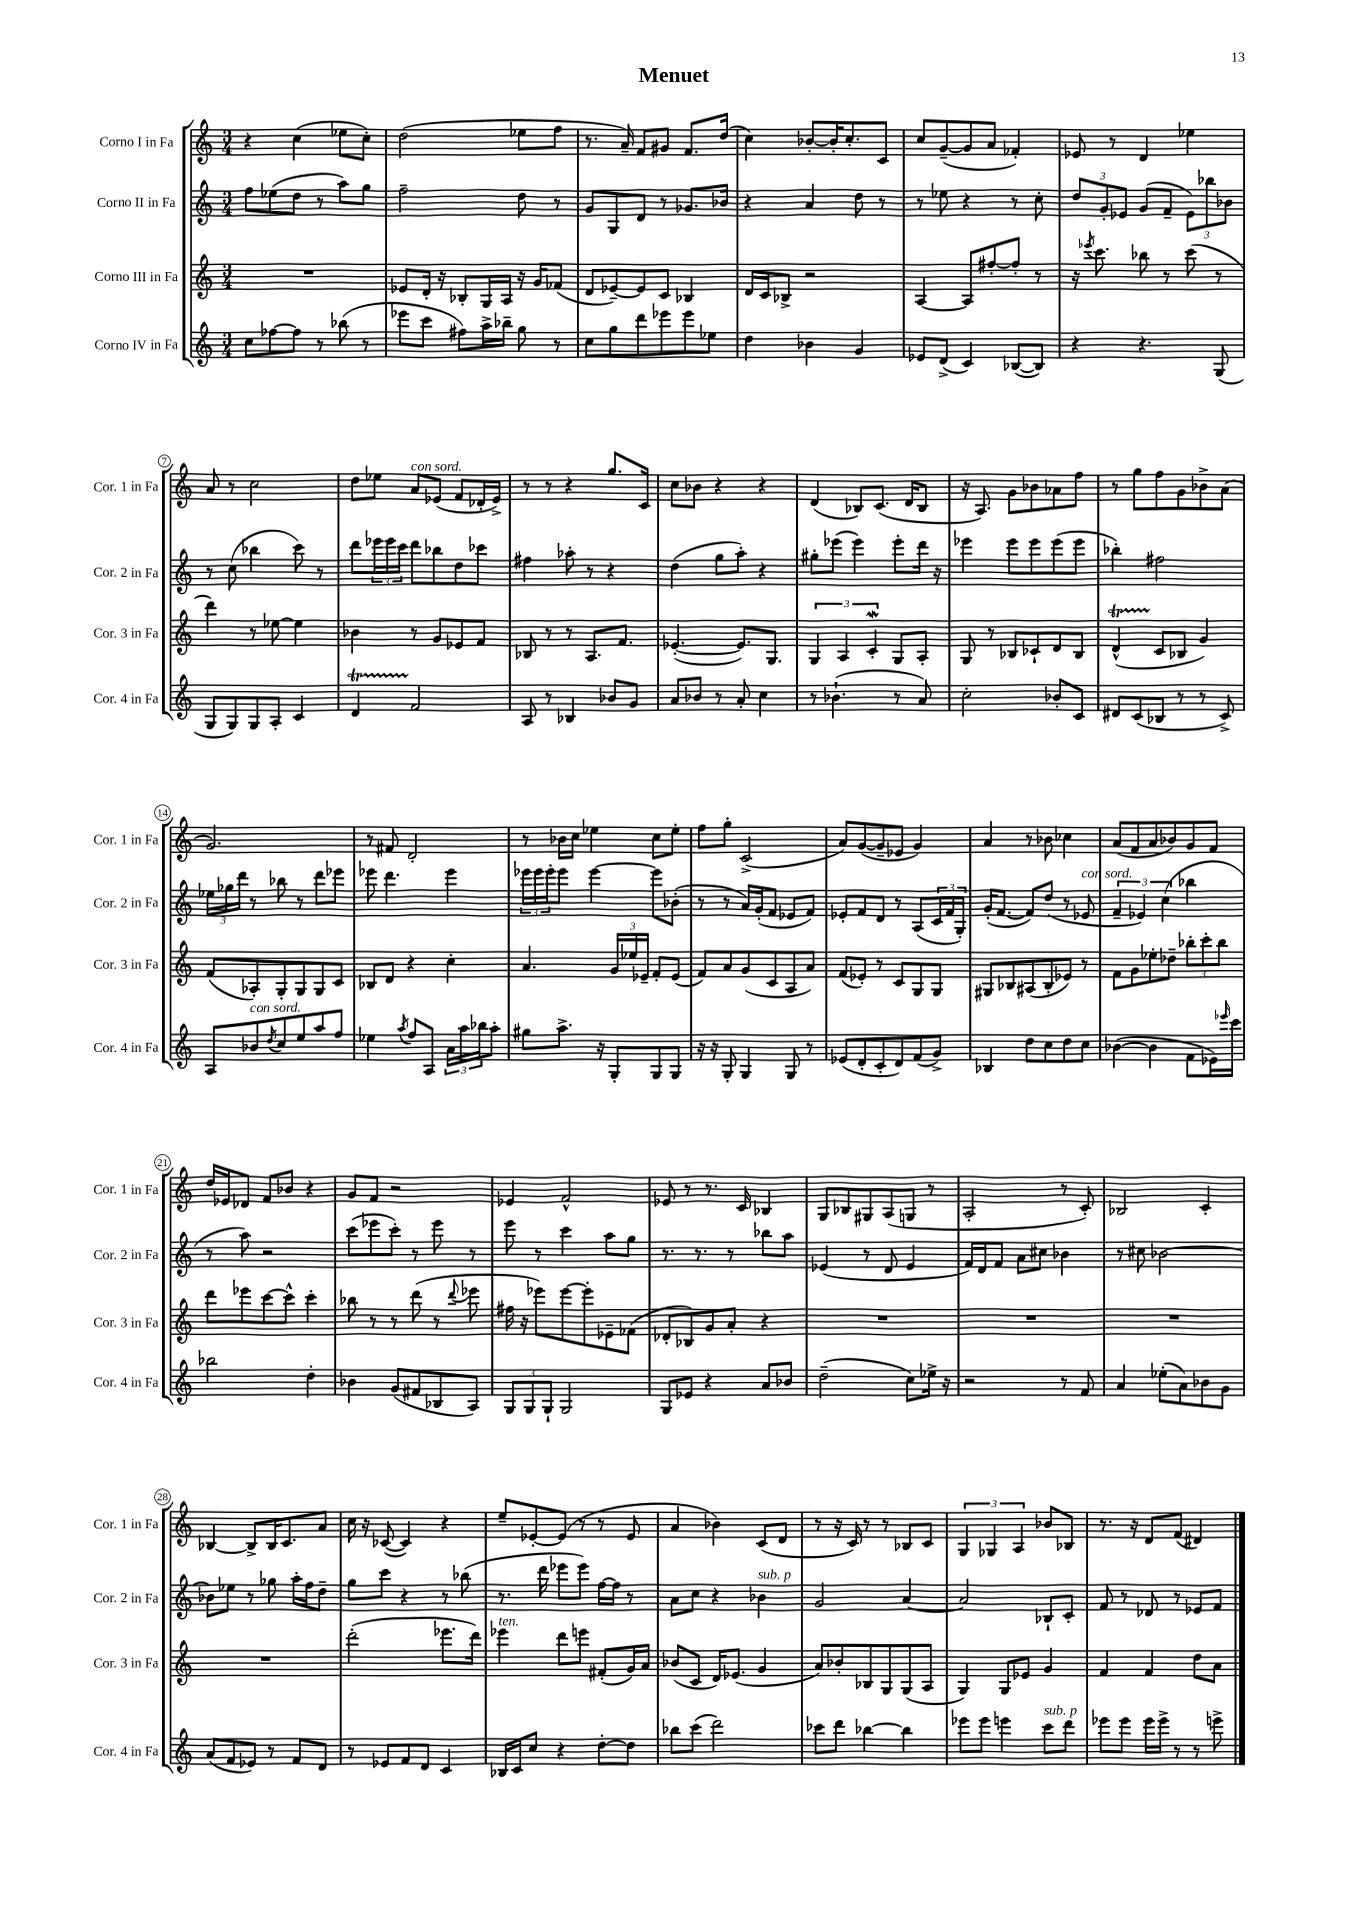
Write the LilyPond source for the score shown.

\header { title = "Menuet" }
<<
\new StaffGroup <<
\new Staff = "s0" \with { instrumentName = "Corno I in Fa" shortInstrumentName = "Cor. 1 in Fa" } {
    \clef treble \key c \major \numericTimeSignature \time 3/4
    r4 c''4( ees''8 c''8-.) |
    d''2( ees''8 f''8 |
    r8. a'16--) f'8 gis'8 f'8. d''16( |
    c''4) bes'8~-. bes'16-. c''8.-. c'8 |
    c''8 g'8~--( g'8 a'8 fes'4-.) |
    ees'8 r8 d'4 ees''4 |
    a'8 r8 c''2 |
    d''8 ees''8 a'8^\markup { \italic "con sord." } ees'8( f'8 des'16-. ees'16->) |
    r8 r8 r4 g''8. c'16 |
    c''8 bes'8 r4 r4 |
    d'4( bes8) c'8.( d'16 bes8 |
    r16 a8.) g'8 bes'8 aes'8 f''8 |
    r8 g''8 f''8 g'8 bes'8-> a'8( |
    g'2.) |
    r8 fis'8 d'2-. |
    r8 bes'16 c''16 ees''4 c''8 ees''8-. |
    f''8 g''8-. c'2->( |
    a'8) g'8~( g'8-- ees'8 g'4) |
    a'4 r8 bes'8 ces''4 |
    a'8( f'8 a'8 bes'8) g'8 f'8 |
    d''16 ees'16 des'8 f'8 bes'8 r4 |
    g'8 f'8 r2 |
    ees'4 f'2-^ |
    ees'8 r8 r8. c'16 bes4 |
    g8 bes8 gis8 a8( g8 r8 |
    a2-. r8 c'8-.) |
    bes2 c'4-. |
    bes4~ bes8-> bes16 c'8. a'8 |
    c''16 r16 ces'8~( ces'4) r4 |
    e''8-- ees'8~-. ees'8( r8 r8 ees'8 |
    a'4 bes'4) c'8( d'8 |
    r8 r16 c'16) r8 r8 bes8 c'8 |
    \tuplet 3/2 { g4 ges4 a4 } bes'8 bes8 |
    r8. r16 d'8 f'8( dis'4) \bar "|." |
}
\new Staff = "s1" \with { instrumentName = "Corno II in Fa" shortInstrumentName = "Cor. 2 in Fa" } {
    \clef treble \key c \major \numericTimeSignature \time 3/4
    f''8 ees''8( d''8 r8 a''8) g''8 |
    f''2-- d''8 r8 |
    g'8 g8 d'8 r8 ges'8. bes'16 |
    r4 a'4 d''8 r8 |
    r8 ees''8 r4 r8 c''8-. |
    \tuplet 3/2 { d''8 g'8-. ees'8 } g'8( f'8-- \tuplet 3/2 { ees'8) bes''8 bes'8 } |
    r8 c''8( bes''4 c'''8) r8 |
    d'''8 \tuplet 3/2 { ees'''16 ees'''16 c'''16 } d'''8 bes''8 d''8 ces'''8 |
    fis''4 aes''8-. r8 r4 |
    d''4( g''8 a''8-.) r4 |
    gis''8-. ees'''8( ees'''4) ees'''8-. d'''16 r16 |
    ees'''4 ees'''8 ees'''8 ees'''8( ees'''8 |
    bes''4-.) fis''2 |
    \tuplet 3/2 { ees''16 ges''16 d'''16 } r8 bes''8 r8 d'''8 ees'''8 |
    ees'''8 d'''4. ees'''4 |
    \tuplet 3/2 { ees'''16 ees'''16 ees'''16-. } ees'''8 ees'''4~ ees'''8 bes'8-.( |
    r8 r8 a'16) g'16-.( f'8 ees'8 f'8) |
    ees'8-. f'8 d'8 r8 a8( \tuplet 3/2 { c'16 f'16 g16-.) } |
    g'16-.( f'8.~ f'8) d''8( r8 ees'8^\markup { \italic "con sord." } |
    \tuplet 3/2 { f'4-- ees'4) c''4( } bes''4 |
    r8 a''8) r2 |
    c'''8( ees'''8 c'''8-.) r8 ees'''8 r8 |
    e'''8 r8 c'''4 a''8 g''8 |
    r8. r8. r8 bes''8 a''8 |
    ees'4( r8 d'8 ees'4 |
    f'16) d'16 f'8 a'8 cis''8 bes'4 |
    r8 cis''8 bes'2~ |
    bes'8 ees''8 r8 ges''8 a''16-. f''16 d''8-- |
    g''8 c'''8 r4 r8 bes''8( |
    r8. d'''16 ees'''8 ees'''8) f''16~ f''16 r8 |
    a'8 c''8 r4 bes'4^\markup { \italic "sub. p" } |
    g'2 a'4~ |
    a'2 bes8-! c'8-. |
    f'8 r8 des'8 r8 ees'8 f'8 \bar "|." |
}
\new Staff = "s2" \with { instrumentName = "Corno III in Fa" shortInstrumentName = "Cor. 3 in Fa" } {
    \clef treble \key c \major \numericTimeSignature \time 3/4
    R2. |
    ees'8 d'16-. r16 bes8-. g16 a16 r16 g'16 fes'8( |
    d'8 ees'8~--) ees'8 c'8 bes4 |
    d'16 c'16 bes8-> r2 |
    a4~ a8 fis''8~-. fis''8-. r8 |
    r16 \acciaccatura { ees'''8 } c'''8. bes''8 r8 c'''8( r8 |
    d'''4) r8 ees''8~ ees''4 |
    bes'4 r8 g'8 ees'8 f'8 |
    bes8 r8 r8 a8. f'8. |
    ees'4.~-.( ees'8.) g8. |
    \tuplet 3/2 { g4 a4 c'4-.\mordent } g8 a8-. |
    g8 r8 bes8 ces'8-! d'8 bes8 |
    d'4-^\startTrillSpan( c'8\stopTrillSpan bes8 g'4) |
    f'8( aes8-.) g8-. g8 g8 c'8 |
    bes8 d'8 r4 c''4-. |
    a'4. \tuplet 3/2 { g'16 ees''16 ees'16-- } f'8-. ees'8( |
    f'8) a'8 g'8( c'8 a8 a'8) |
    f'8( ees'8-.) r8 c'8 g8 g8 |
    gis8 bes8 ais8( bes8-. ees'8) r8 |
    f'8 g'8 ees''8-. des''8-- \tuplet 3/2 { bes''8-. c'''8-. bes''8 } |
    d'''8 ees'''8 c'''8~ c'''8-^ c'''4-. |
    bes''8 r8 r8 d'''8( r8 \appoggiatura { d'''8 } ees'''8 |
    fis''16 r16 ees'''8) ees'''8~ ees'''8-. ees'8-- fes'8( |
    des'8-. bes8) g'8 a'8-. r4 |
    R2. |
    R2. |
    R2. |
    R2. |
    d'''2-.( ees'''8. d'''16) |
    ees'''4^\markup { \italic "ten." } d'''8 e'''8 fis'8-.( g'16) a'16 |
    bes'8( c'8 d'16) ees'8.( g'4 |
    a'8) bes'8-. bes8 g8 g8( a8 |
    g4) g8 ees'8 g'4 |
    f'4 f'4 d''8 a'8 \bar "|." |
}
\new Staff = "s3" \with { instrumentName = "Corno IV in Fa" shortInstrumentName = "Cor. 4 in Fa" } {
    \clef treble \key c \major \numericTimeSignature \time 3/4
    c''8 fes''8~ fes''8 r8 bes''8( r8 |
    ees'''8 c'''8 fis''8) a''16-> bes''16-- g''8 r8 |
    c''8 g''8 d'''8 ees'''8 ees'''8 ees''8 |
    d''4 bes'4 g'4 |
    ees'8 d'8->( c'4) bes8~( bes8) |
    r4 r4. g8( |
    g8 g8) g8 a8-. c'4 |
    d'4\startTrillSpan f'2\stopTrillSpan |
    a8 r8 bes4 bes'8 g'8 |
    a'8 bes'8 r8 a'8-. c''4 |
    r8 bes'4.-!( r8 a'8) |
    c''2-. bes'8-. c'8 |
    dis'8 c'8( bes8 r8 r8 c'8->) |
    a8 bes'8^\markup { \italic "con sord." } \acciaccatura { d''8 } c''8 e''8 a''8 f''8 |
    ees''4 \acciaccatura { a''8 } f''8 a8 \tuplet 3/2 { a'16 a''16 bes''16 } a''8-. |
    gis''8 a''8.-> r16 g8-. g8 g8 |
    r16 r16 g8-. g4 g8 r8 |
    ees'8( d'8-. c'8-. d'8) f'8( g'8->) |
    bes4 d''8 c''8 d''8 c''8 |
    bes'4~( bes'4 f'8 ees'16) \grace { ees'''16 } c'''16 |
    bes''2 d''4-. |
    bes'4 g'8( fis'8 bes8 a8) |
    \tuplet 3/2 { g8 g8 g8-! } g2 |
    g8 ees'8 r4 a'8 bes'8 |
    d''2--( c''8) ees''16-> r16 |
    r2 r8 f'8 |
    a'4 ees''8-.( a'8) bes'8 g'8 |
    a'8( f'8 ees'8) r8 f'8 d'8 |
    r8 ees'8 f'8 d'8 c'4 |
    bes16 c'16 c''8 r4 d''8~-. d''8 |
    bes''8 c'''8( d'''2) |
    ces'''8 d'''8 bes''4~ bes''4 |
    ees'''8 ees'''8 e'''4 c'''8^\markup { \italic "sub. p" } d'''8 |
    ees'''8 ees'''8 ees'''16 ees'''16-> r8 r8 e'''8-> \bar "|." |
}
>>
>>
\layout { \context { \Score \override BarNumber.stencil = #(make-stencil-circler 0.1 0.3 ly:text-interface::print) } }
